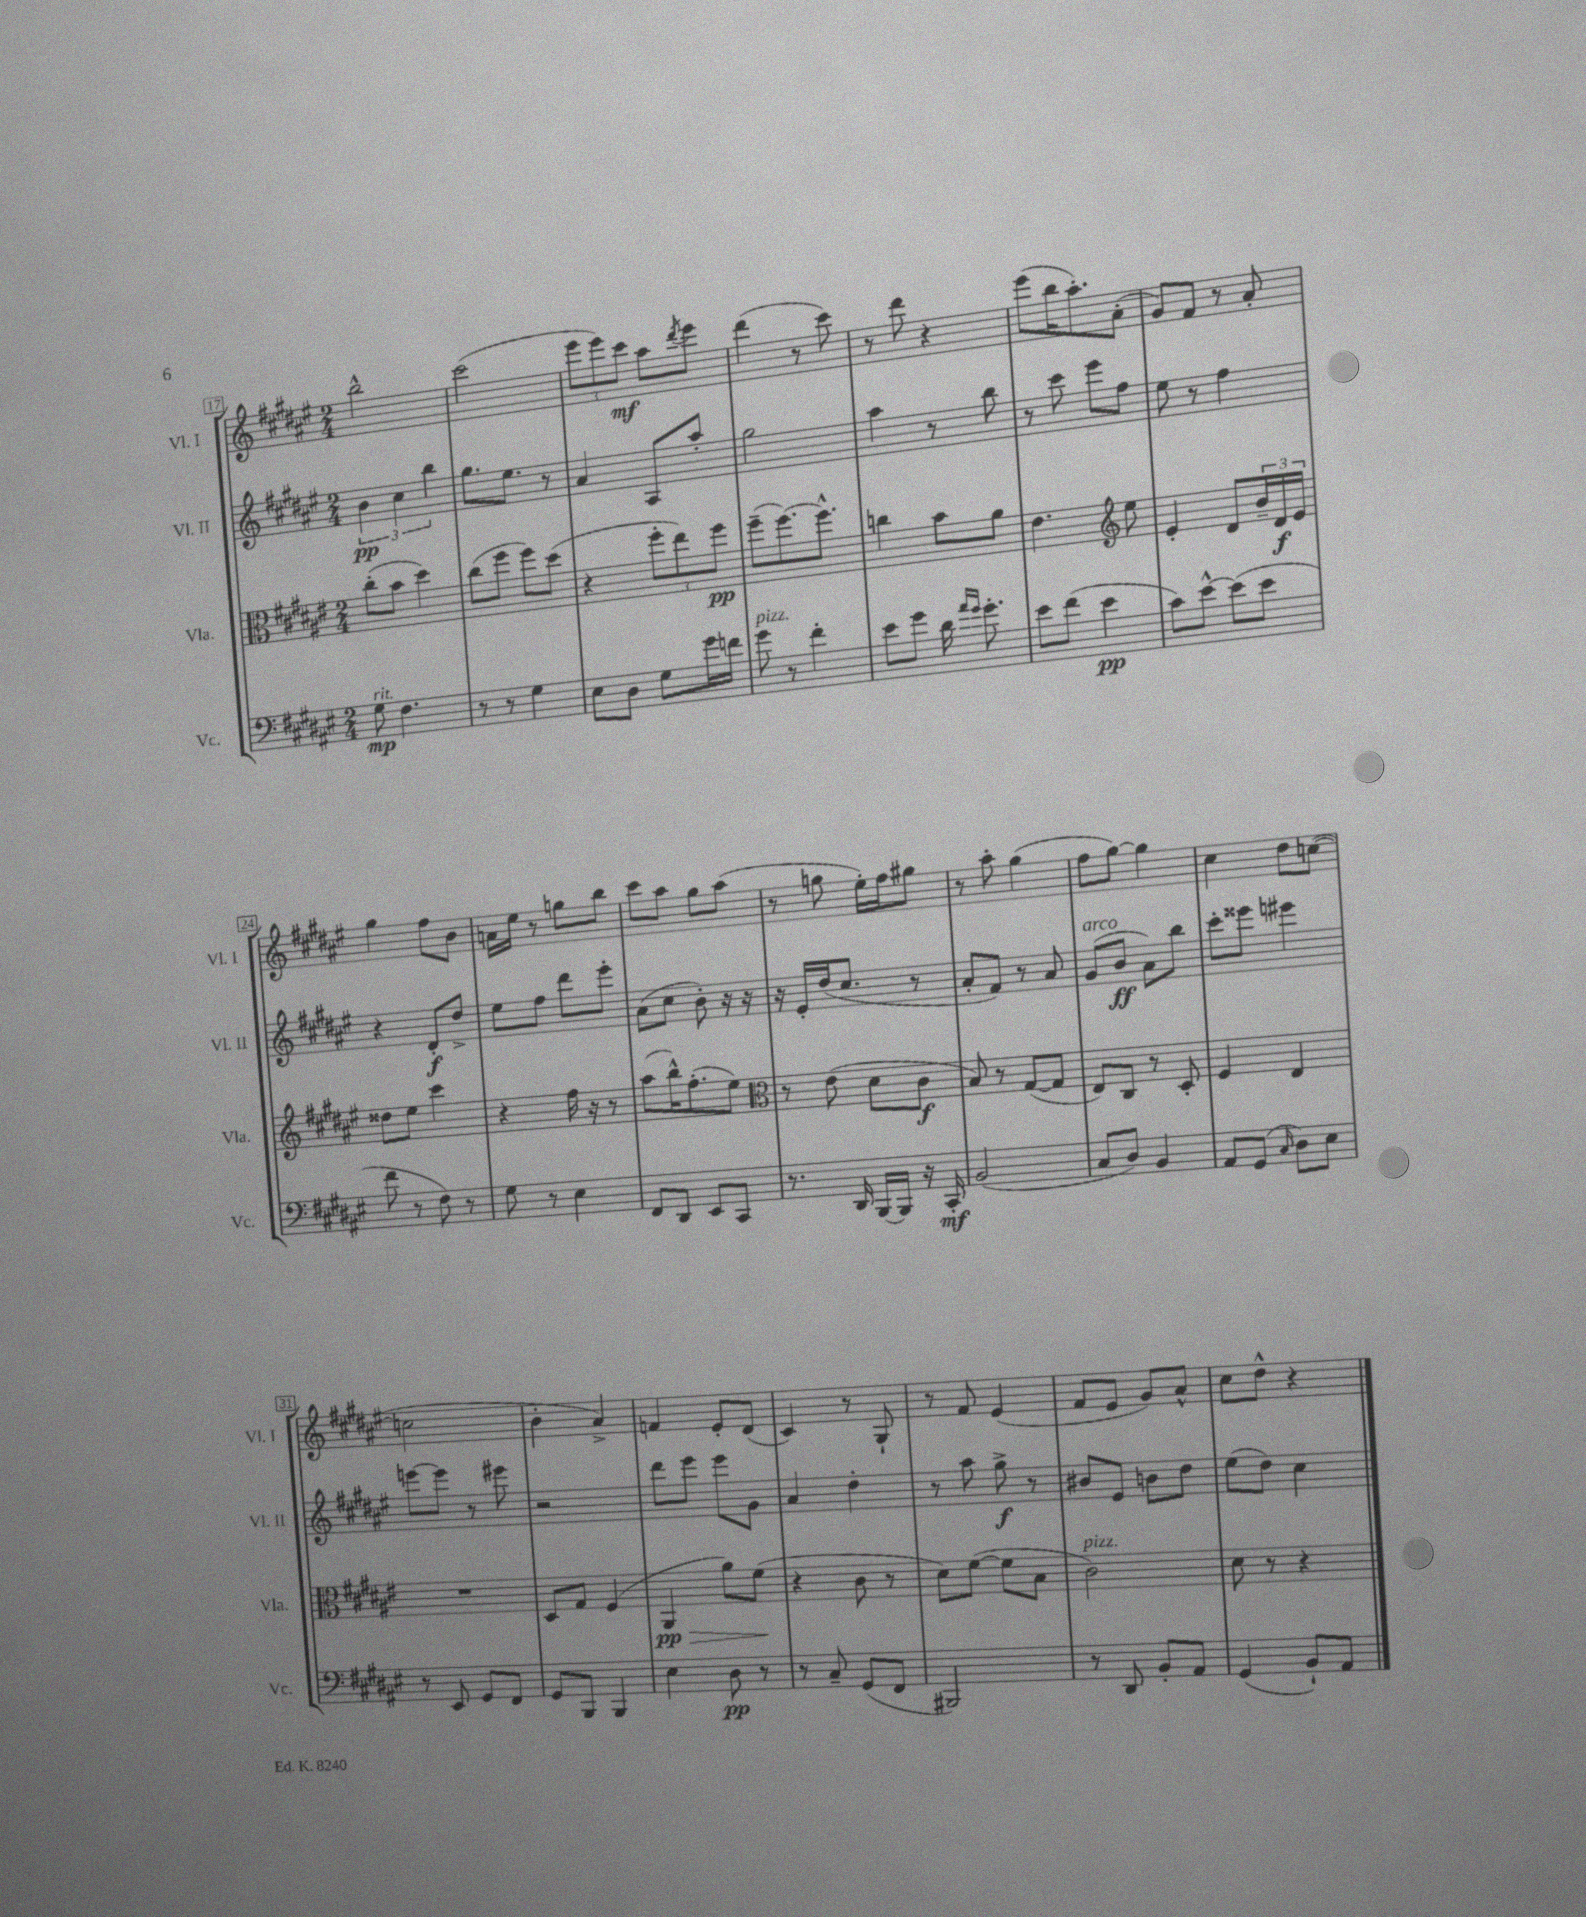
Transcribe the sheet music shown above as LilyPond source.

<<
\new StaffGroup <<
\new Staff = "s0" \with { instrumentName = "Vl. I" shortInstrumentName = "Vl. I" } {
    \clef treble \key fis \major \numericTimeSignature \time 2/4
    b''2-^ |
    cis'''2( |
    \tuplet 3/2 { eis'''8 eis'''8) cis'''8\mf } ais''8 \acciaccatura { dis'''8 } eis'''8 |
    dis'''4( r8 cis'''8) |
    r8 dis'''8 r4 |
    eis'''8( b''16 ais''8.-.) ais'8-.( |
    gis'8) fis'8 r8 ais'8-. |
    gis''4 fis''8 b'8 |
    a'16 eis''16 r8 g''8 b''8 |
    cis'''8 ais''8 gis''8 ais''8( |
    r8 g''8 eis''16-.) fis''16 gis''8 |
    r8 ais''8-. gis''4( |
    fis''8 gis''8~) gis''4 |
    cis''4 dis''8 c''8~( |
    c''2 |
    b'4-. ais'4->) |
    f'4 eis'8-. dis'8( |
    cis'4) r8 gis8-! |
    r8 fis'8 eis'4( |
    fis'8 eis'8 gis'8) ais'8-^ |
    cis''8 dis''8-^ r4 \bar "|." |
}
\new Staff = "s1" \with { instrumentName = "Vl. II" shortInstrumentName = "Vl. II" } {
    \clef treble \key fis \major \numericTimeSignature \time 2/4
    \tuplet 3/2 { b'4\pp cis''4 b''4 } |
    gis''8. eis''8. r8 |
    ais'4 ais8 ais''8-. |
    gis''2 |
    ais''4 r8 b''8 |
    r8 cis'''8 eis'''8 fis''8 |
    eis''8 r8 fis''4 |
    r4 dis'8-.\f dis''8-> |
    eis''8 fis''8 dis'''8 eis'''8-. |
    ais'8( cis''8 b'8-.) r16 r16 |
    r16 eis'16-. dis''16( cis''8. r8 |
    ais'8-. fis'8) r8 ais'8 |
    gis'8^\markup { \italic "arco" }( b'8\ff ais'8) b''8 |
    cis'''8-. eisis'''8 eis'''4 |
    e'''8~ e'''8 r8 eis'''8 |
    r2 |
    dis'''8 eis'''8 eis'''8 gis'8 |
    ais'4 dis''4-. |
    r8 ais''8 gis''8->\f r8 |
    bis'8 eis'8 b'8 dis''8 |
    eis''8( dis''8) cis''4 \bar "|." |
}
\new Staff = "s2" \with { instrumentName = "Vla." shortInstrumentName = "Vla." } {
    \clef alto \key fis \major \numericTimeSignature \time 2/4
    cis''8-.( b'8 dis''4) |
    cis''8( fis''8 fis''8) dis''8( |
    r4 \tuplet 3/2 { fis''8-. eis''8) fis''8\pp } |
    fis''8--( fis''8.~) fis''8.-^ |
    c''4 b'8 ais'8 |
    eis'4. \clef treble eis''8 |
    eis'4-. dis'8 \tuplet 3/2 { b'16-- dis'16\f eis'16 } |
    disis''8 eis''8 cis'''4 |
    r4 fis''16 r16 r8 |
    ais''8( b''16-^) fis''8.-.( eis''8) |
    \clef alto r8 eis'8( dis'8 cis'8\f |
    b8) r8 gis8~( gis8 |
    eis8) cis8 r8 dis8-. |
    fis4 eis4 |
    R2 |
    dis8 gis8 fis4( |
    ais,4\pp\> ais'8) fis'8\!( |
    r4 cis'8 r8 |
    dis'8) fis'8~( fis'8 b8 |
    cis'2^\markup { \italic "pizz." }) |
    dis'8 r8 r4 \bar "|." |
}
\new Staff = "s3" \with { instrumentName = "Vc." shortInstrumentName = "Vc." } {
    \clef bass \key fis \major \numericTimeSignature \time 2/4
    gis8\mp^\markup { \italic "rit." } fis4. |
    r8 r8 gis4 |
    eis8 dis8 gis8 gis'16 f'16 |
    gis'8^\markup { \italic "pizz." } r8 fis'4-. |
    eis'8 gis'8 dis'16 \grace { ais'16 gis'16 } gis'8.-. |
    eis'8 fis'8( eis'4\pp |
    cis'8) eis'8~-^ eis'8( eis'8 |
    fis'8 r8 fis8) r8 |
    gis8 r8 eis4 |
    fis,8 dis,8 eis,8 cis,8 |
    r8. dis,16 b,,16~ b,,16 r16 cis,16-.\mf |
    b,2( |
    cis8 dis8) b,4 |
    ais,8 gis,8( \grace { cis16 } dis8) eis8 |
    r8 eis,8 gis,8 fis,8 |
    gis,8 b,,8 b,,4 |
    eis4 dis8\pp r8 |
    r8 cis8-- gis,8( fis,8 |
    bis,,2) |
    r8 dis,8 b,8-. ais,8 |
    gis,4( b,8-!) ais,8 \bar "|." |
}
>>
>>
\layout { \context { \Score currentBarNumber = #17 \override BarNumber.stencil = #(make-stencil-boxer 0.1 0.3 ly:text-interface::print) } }
